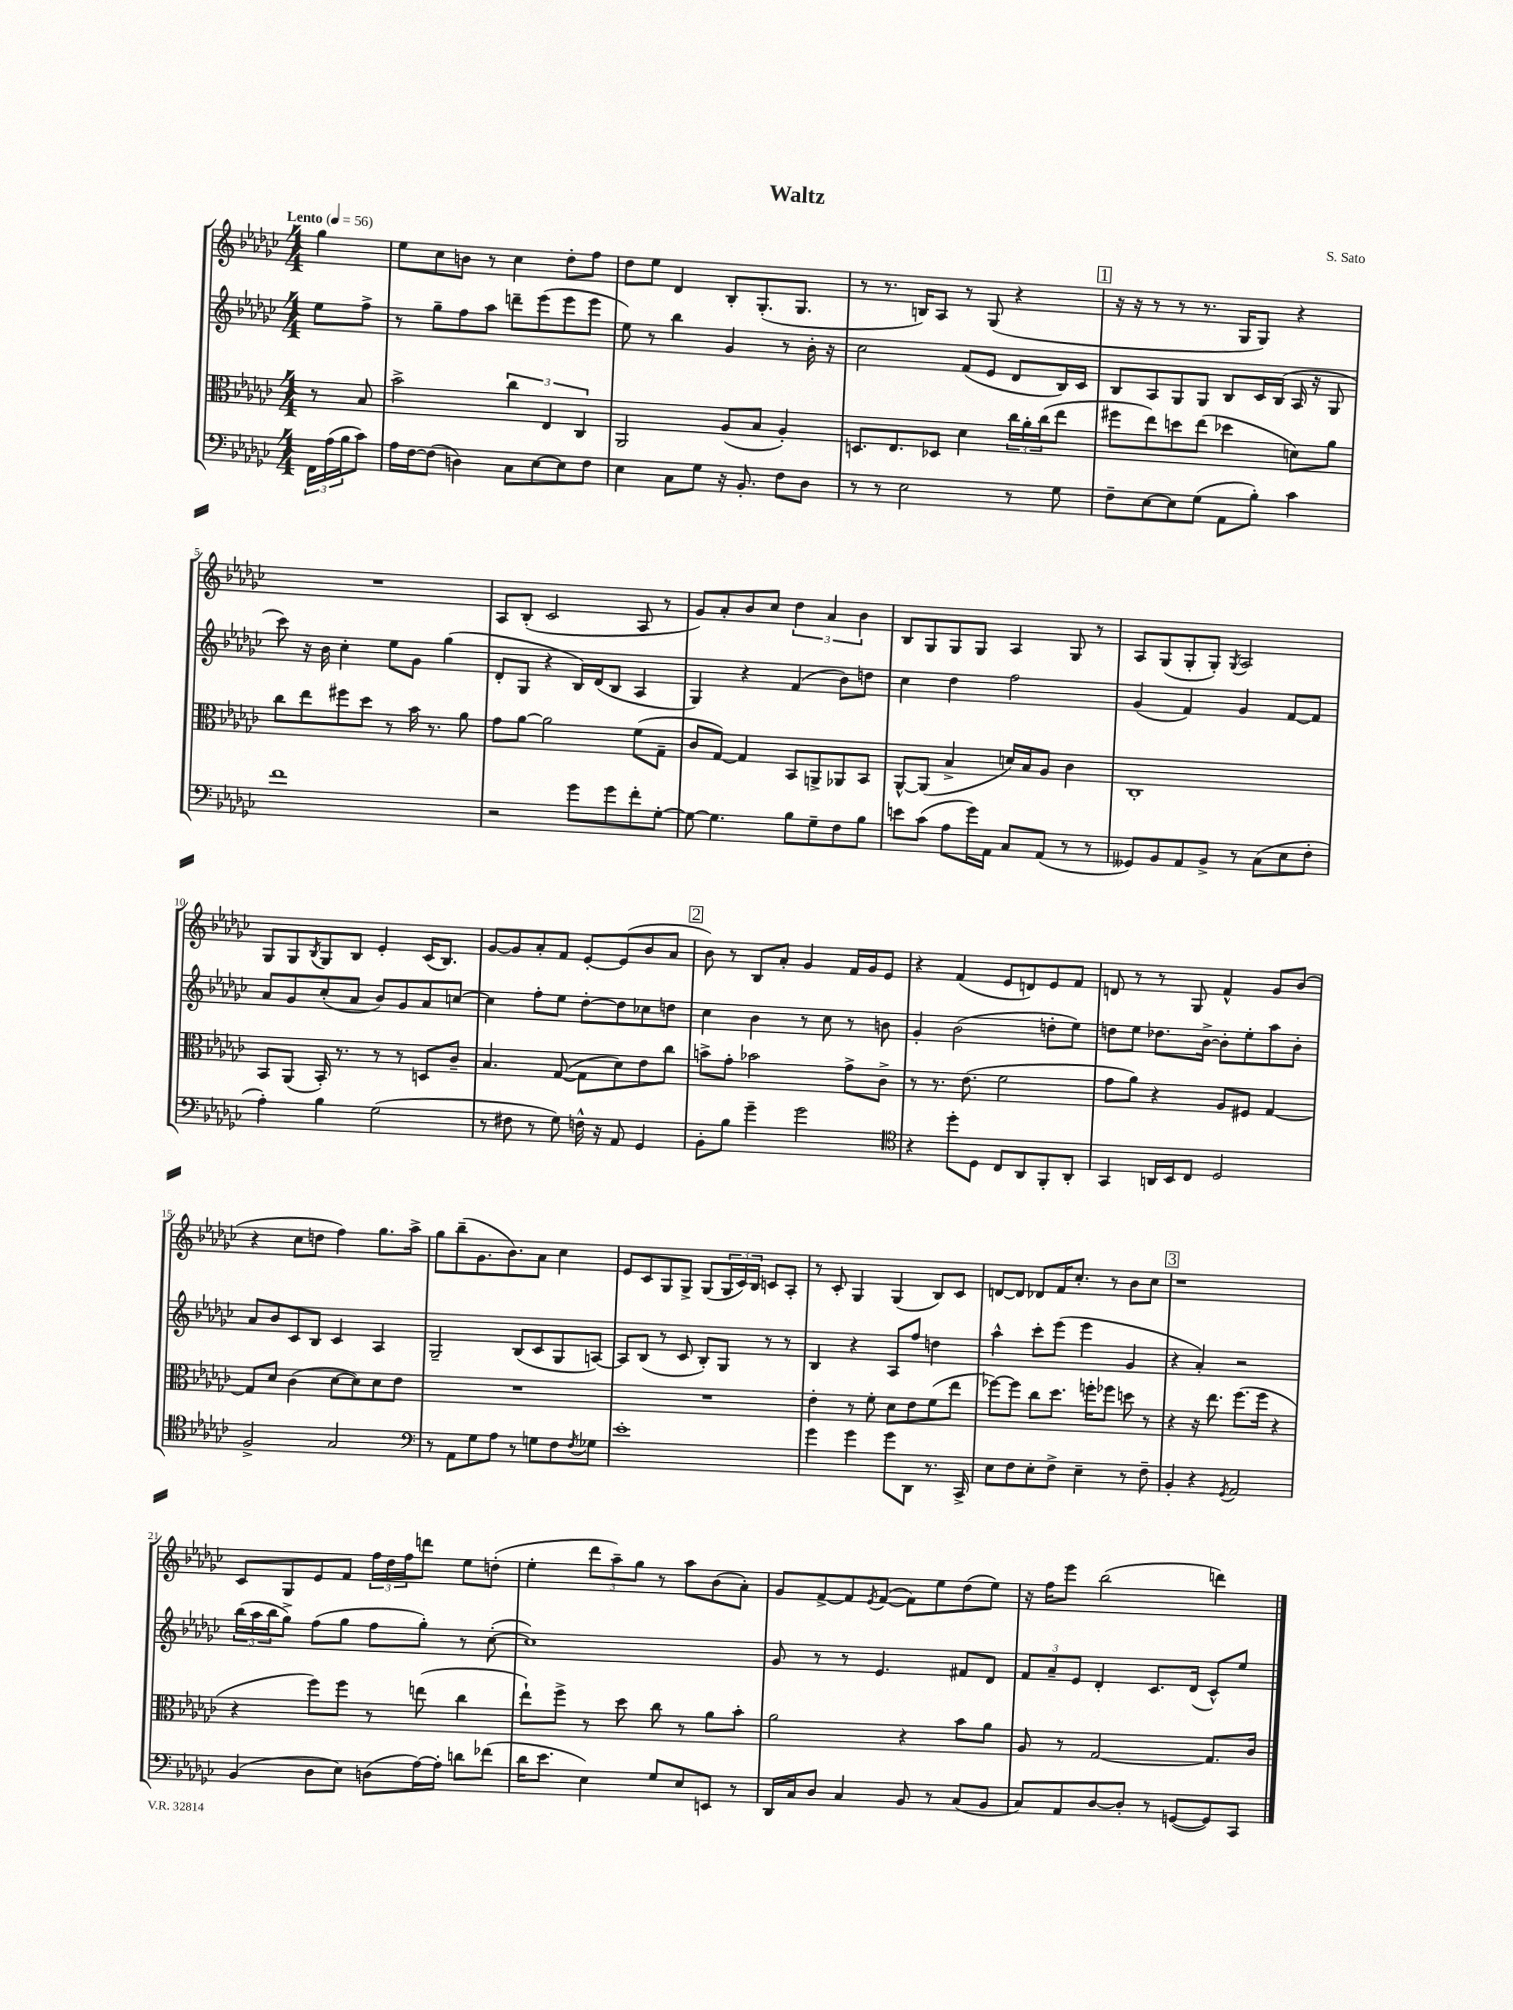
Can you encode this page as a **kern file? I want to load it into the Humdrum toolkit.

**kern	**kern	**kern	**kern
*staff4	*staff3	*staff2	*staff1
*clefF4	*clefC3	*clefG2	*clefG2
*k[b-e-a-d-g-c-]	*k[b-e-a-d-g-c-]	*k[b-e-a-d-g-c-]	*k[b-e-a-d-g-c-]
*M4/4	*M4/4	*M4/4	*M4/4
*MM56	*MM56	*MM56	*MM56
24FF\LL	8r	8ee-\L	4gg-\
(24A-\	.	.	.
24B-\J	.	.	.
8c-\J)	8B-/	8ff^\J	.
=	=	=	=
16A-\LL	2b-^\	8r	8ee-\L
[16F\J	.	.	.
(8F\]J	.	8gg-~\L	8cc-\
4D\)	.	8ff\	8b\J
.	.	8aa-\J	8r
8C-\L	6cc-\	8ddd~\L	4cc-\
[8E-\	.	(8eee-\	.
.	6E-/	.	.
8E-\]	.	8eee-\	8dd-'\L
.	6C-/	.	.
8F\J	.	8eee-\J	8ff\J
=	=	=	=
4E-\	2AA-/	8ee-\)	8dd-\L
.	.	8r	8ee-\J
8C-\L	.	4bb-\	4d-/
8G-\J	.	.	.
16r	(8A-/L	4g-/	8B-'/L
8.BB-'/	.	.	.
.	8B-/J	.	(8.G-'/
8F\L	4A-'/)	8r	.
.	.	.	8.G-/J
8D-\J	.	16b-'\	.
.	.	16r	.
=	=	=	=
8r	8.D/L	2cc-\	8r
8r	.	.	8.r
.	8.E-/	.	.
2E-\	.	.	.
.	.	.	16B/LK)
.	8D-/J	.	8A-/J
.	4d-\	(8f/L	8r
.	.	8e-/J	(8G-/
8r	24cc-\LL	8d-/L	4r
.	24a-'\	.	.
.	(24cc-\J	.	.
8G-\	8ee-\J	16B-/L)	.
.	.	16c-/JJ	.
=	=	=	=
8F~\L	8ff#\L	8B-/L	16r
.	.	.	16r
[8E-\	8ee-\)	8A-/	8r
8E-\]	8dd\	8G-/	8r
(8G-\J	(8ee-\J	8G-/J	8.r
8AA-\L	4dd-\	8B-/L	.
.	.	.	16G-/LK
8B-'\J)	.	16c-/L	8G-/J)
.	.	(16B-/JJ	.
4c-\	8d\L)	16A-/	4r
.	.	16r	.
.	8a-\J	8G-/	.
=	=	=	=
1f	8cc-\L	8ccc-\)	1r
.	8ee-\	16r	.
.	.	16b-\	.
.	8ff#\	4cc-'\	.
.	8dd-\J	.	.
.	8r	8ee-\L	.
.	16b-\	8g-\J	.
.	8.r	.	.
.	.	(4gg-\	.
.	8a-\	.	.
=	=	=	=
2r	8g-\L	8d-'/L	8A-/L
.	[8a-\J	8G-/J	(8B-'/J
.	2a-\]	4r	2c-/
8g-\L	.	16B-/LL)	.
.	.	(16d-/J	.
8g-\	.	8B-/J	.
8f'\	(8f\L	4A-/	8A-/
[8G-'\J	8G-~\J	.	8r
=	=	=	=
8G-\_	8c-/L	4G-/)	8g-/L)
4.G-\]	[8G-/J)	.	8a-'/
.	4G-/]	4r	8b-/
.	.	.	8cc-/J
8B-\L	8BB-/L	(4f/	6dd-\
8G-~\	8AA^/	.	.
.	.	.	6a-/
8F\	8AA-/	8b-\L)	.
.	.	.	6b-\
8B-\J	8BB-/J	8dd\J	.
=	=	=	=
8e\L	[8AA-^^/L	4cc-\	8B-/L
(8c-\J	(8AA-/]J	.	8G-/
8A-\L	4B-^/	4dd-\	8G-/
16g-\L)	.	.	8G-/J
16AA-\JJ	.	.	.
8C-/L	16d/LL)	2ff\	4A-/
.	16B-/J	.	.
(8AA-/J	8A-/J	.	.
8r	4c-\	.	8G-/
8r	.	.	8r
=	=	=	=
8GG--/L)	1C-'	(4g-/	8A-/L
8BB-/	.	.	(8G-/
8AA-/	.	4f/)	8G-'/
8BB-^/J	.	.	8G-'/J)
.	.	.	8qG-/
8r	.	4g-/	2A-/
(8C-\L	.	.	.
8E-\	.	[8f/L	.
8F'\J	.	8f/]J	.
=	=	=	=
4A-'\)	8BB-/L	8a-/L	8G-/L
.	(8AA-/J	8g-/	8G-/
.	.	.	8qB-/
4B-\	16BB-'/)	(8cc-'/	8G-/
.	8.r	.	.
.	.	8a-/J	8B-/J
(2G-\	8r	8b-/L)	4e-'/
.	8r	8g-/	.
.	8D/L	8a-/	(16c-/LK
.	.	.	8.B-/J)
.	8c-~/J	[8cc/J	.
=	=	=	=
8r	4.B-/	4cc\]	[8g-/L
8F#\	.	.	8g-/]
8r	.	8ff'\L	8a-'/
8G-\)	([8G-/	8ee-\J	8f/J
16F^^\	8G-\]L	[8dd-'\L	[8e-'/L
16r	.	.	.
8AA-/	8d-\)	8dd-\]	(8e-/]
4GG-/	8e-\	8cc-\	8b-/
.	8cc-\J	8dd\J	8a-/J
=	=	=	=
8BB-'\L	8b^\L	4cc-\	8b-\)
8B-\J	8g-'\J	.	8r
4g-~\	2b-\	4b-\	8B-/L
.	.	.	8a-'/J
2g-\	.	8r	4g-/
.	.	8cc-\	.
.	8g-^\L	8r	16f/LL
.	.	.	16g-/J
.	8c-^\J	8b\	8e-/J
=	=	=	=
*clefC4	*	*	*
4r	8r	4g-'/	4r
.	8.r	.	.
8dd-'\L	.	(2b-\	(4f/
.	(8.e-\	.	.
8D-\J	.	.	.
8C-/L	2f\	.	8e-/L
8AA-/	.	.	8d/)
8FF'/	.	8dd'\L	8e-/
8AA-'/J	.	8ee-\J)	8f/J
=	=	=	=
4GG-/	8g-\L	8dd\L	8d/
.	8a-\J)	8ee-\J	8r
16AA/LL	4r	8.dd-\L	8r
16BB-/J	.	.	.
8C-/J	.	.	8G-/
.	.	[16b-^\Jk	.
2D-/	8A-/L	8b-'\]L	4f^^/
.	8F#/J	8ee-'\	.
.	[4G-/	8aa-\	8g-/L
.	.	8b-'\J	(8b-/J
=	=	=	=
2F^/	8G-/]L	8a-/L	4r
.	8d-/J	8b-/	.
.	(4c-\	8c-/	8cc-\L
.	.	8B-/J	8dd\J
2G-/	[8d-\L	4c-/	4ff\)
.	8d-\])	.	.
.	8d-\	4A-/	8.gg-\L
.	8e-\J	.	.
.	.	.	16aa-^\Jk
=	=	=	=
*clefF4	*	*	*
8r	1r	2G-~/	8gg-\L
8AA-\L	.	.	(8bb-~\
8G-\	.	.	8.g-\
8A-\J	.	.	.
.	.	.	8.b-\)
8r	.	(8B-/L	.
8G\L	.	8c-/	8a-\J
8F\	.	8G-/	4cc-\
8qF/	.	.	.
8G-\J	.	[8A/J)	.
=	=	=	=
1e-'	1r	8A/]L	8e-/L
.	.	(8B-/J	8c-/
.	.	8r	8G-/
.	.	8c-/	8G-^/J
.	.	8B-'/L)	(8G-/L
.	.	8G-/J	24G-/L
.	.	.	24c-/)
.	.	.	24B-/JJ
.	.	8r	8c/L
.	.	8r	8A-'/J
=	=	=	=
4g-\	4e-'\	4B-/	8r
.	.	.	8c-'/
4g-\	8r	4r	4G-/
.	8f'\	.	.
8g-\L	8d-\L	8A-/L	(4G-/
8DD-\J	8e-\	8ff/J	.
8.r	(8f\	4dd\	8B-/L)
.	8ee-\J	.	8c-/J
16CC-^/	.	.	.
=	=	=	=
8E-\L	[8ff-\L)	4aa-^^\	[8d/L
8F\	8ff-\]J	.	8d/]J
8E-'\	8cc-\L	8ccc-'\L	8d-/L
8F^\J	8.dd-\J	(8eee-\J	16f/K
.	.	.	8.cc-'/J
4E-~\	.	4eee-\	.
.	16ff'\LK	.	.
.	8ff-\J	.	8r
8r	8dd\	4g-/	8b-\L
8F~\	8r	.	8cc-\J
=	=	=	=
4BB-'/	4r	4r	1r
4r	16r	4a-'/)	.
.	8.ee-\	.	.
8qGG-/	.	.	.
2AA-/	(8.ff\L	2r	.
.	16ff\Jk	.	.
.	4r	.	.
=	=	=	=
(4BB-/	4r	(24bb-\LL	8c-/L
.	.	24aa-\	.
.	.	24bb-\J	.
.	.	8gg-^\J)	8G-/
8D-\L	8ff\L)	(8ff\L	8e-/
8E-\J)	8ff\J	8gg-\J	8f/J
(8D\L	8r	8ff\L	24ff\LL
.	.	.	24dd-\
.	.	.	24ff\J
[16A-\L)	(8ee\	8gg-'\J)	8ddd\J
16A-'\]JJ	.	.	.
8d\L	4cc-\	8r	8ee-\L
(8f-\J	.	([8cc-'\	(8dd'\J
=	=	=	=
16d-\LK	8ee-`\L)	1cc-])	4ee-'\
8.e-\J	.	.	.
.	8ff^\J	.	.
4E-\)	8r	.	12ddd-\L
.	.	.	12aa-~\)
.	8dd-\	.	.
.	.	.	12gg-\J
8G-/L	8cc-\	.	8r
8E-/	8r	.	8aa-\L
8EE/J	8a-\L	.	(8b-\
8r	8b-'\J	.	8a-'\J)
=	=	=	=
16DD-/LL	2a-\	8g-/	8g-/L
16C-/J	.	.	.
8D-/J	.	8r	[8f^/
4C-/	.	8r	8f/]
.	.	.	8qe-/
.	.	4.e-/	([8f/J
8BB-/	4r	.	8f\]L)
8r	.	.	8ee-\
(8C-/L	8b-\L	8f#/L	(8dd-\
8BB-/J	8a-\J	8d-/J	8ee-\J)
=	=	=	=
8C-/L)	8A-/	12f/L	16r
.	.	.	16ff\LK
.	.	12a-~/	.
8AA-/	8r	.	8eee-\J
.	.	12e-/J	.
[8D-/	[2G-/	4d-'/	(2bb-\
8D-'/]J	.	.	.
8r	.	8.c-/L	.
([8GG/L	.	.	.
.	.	(16d-/Jk	.
8GG/])	8.G-/]L	8c-^^/L)	4ddd\)
8CC-/J	.	8ee-/J	.
.	16c-/Jk	.	.
==	==	==	==
*-	*-	*-	*-
